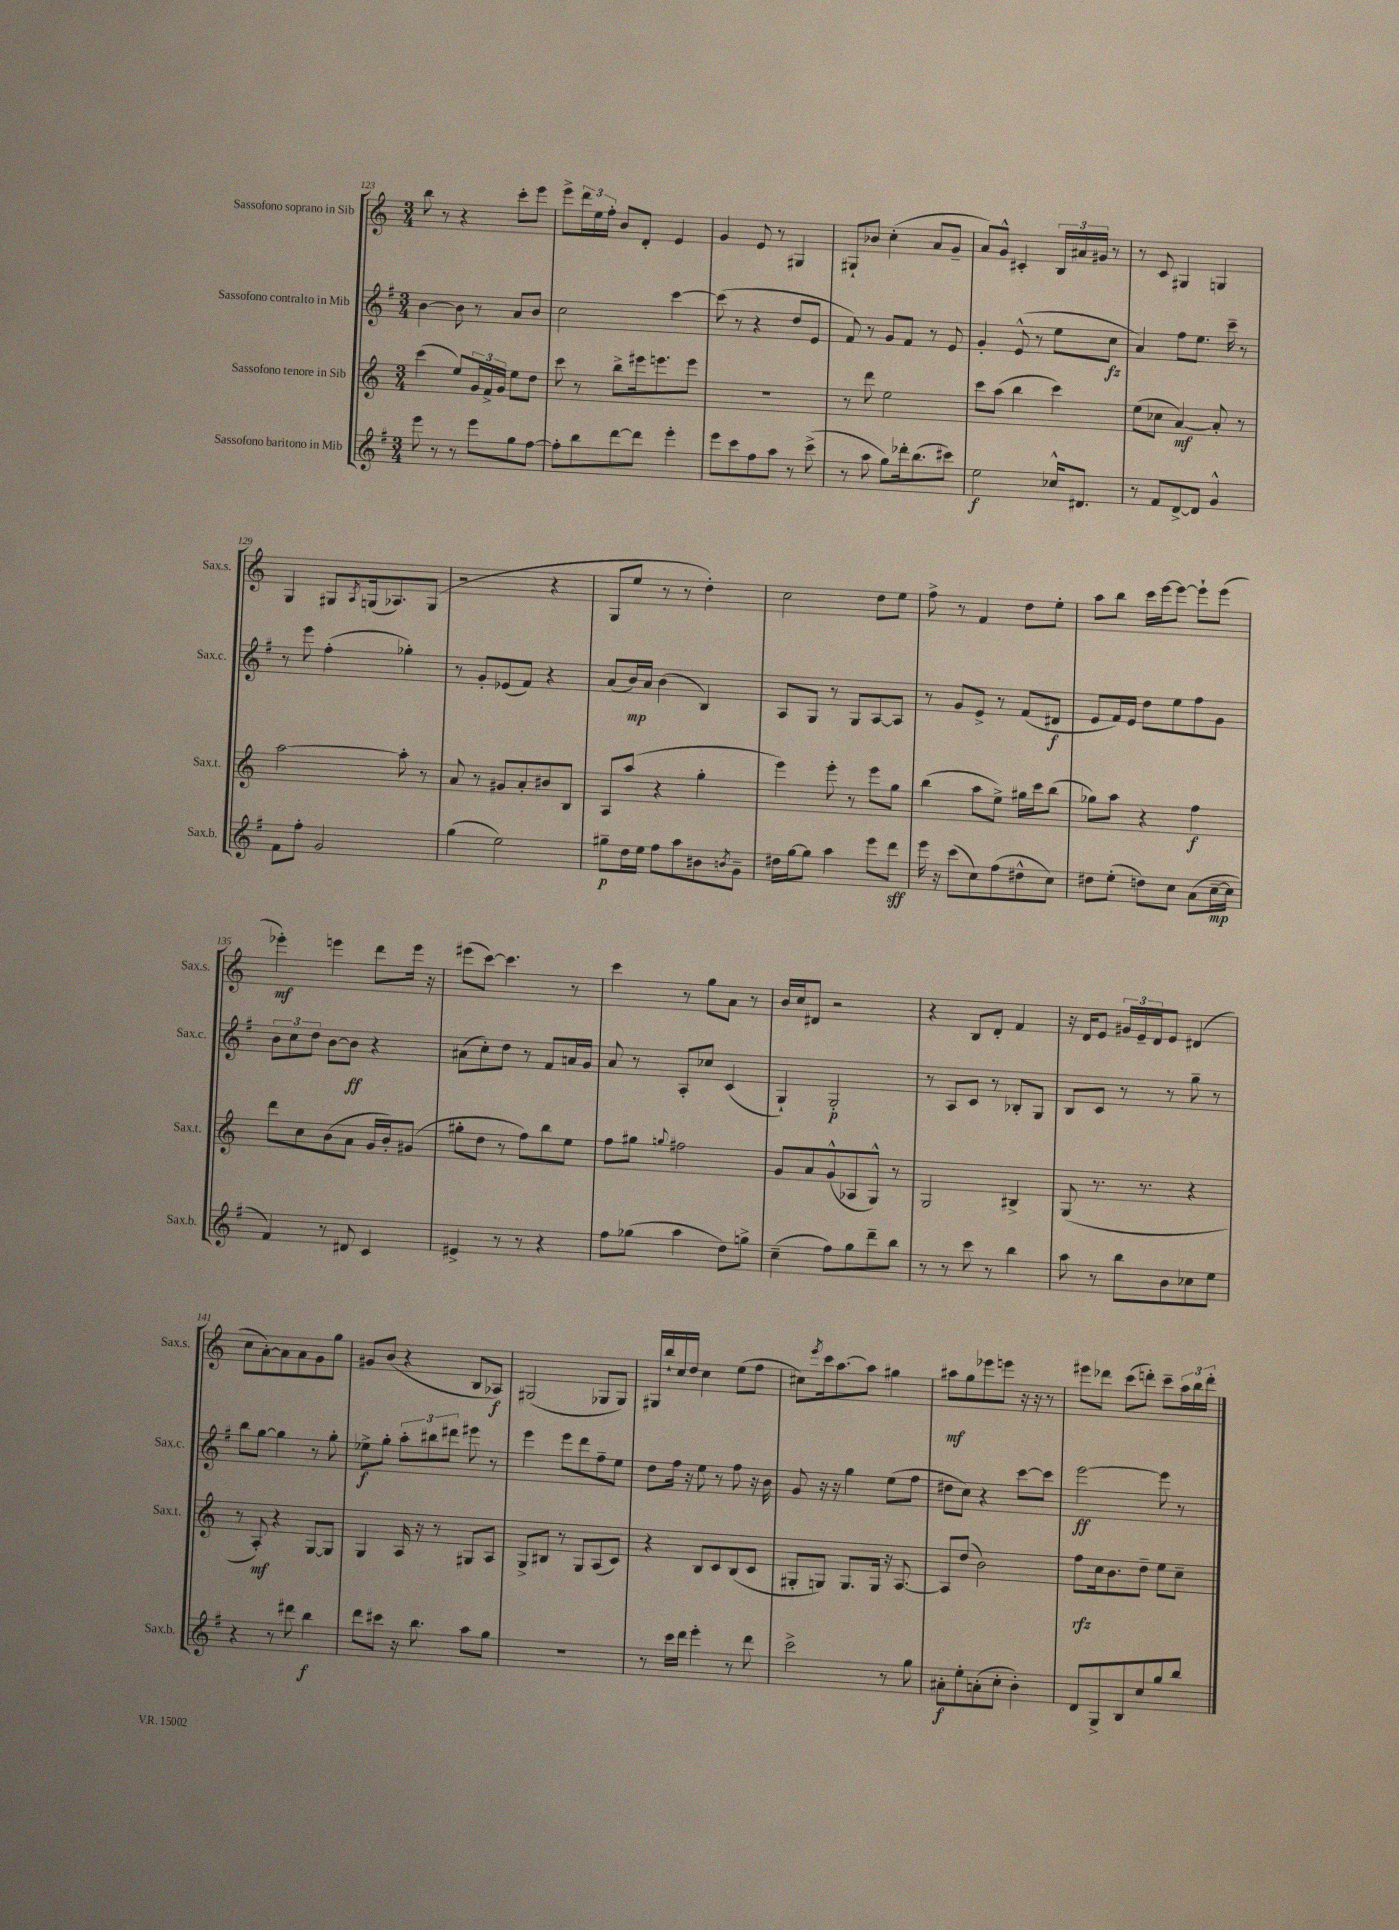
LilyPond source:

<<
\new StaffGroup <<
\new Staff = "s0" \with { instrumentName = "Sassofono soprano in Sib" shortInstrumentName = "Sax.s." } {
    \clef treble \key c \major \numericTimeSignature \time 3/4
    b''8 r8 r4 c'''8-. e'''8 |
    e'''8-> \tuplet 3/2 { d'''16 e''16 f''16-. } b'8 d'8-. e'4 |
    g'4 e'8 r8 gis4 |
    gis8-! bes'8 c''4-.( a'8 g'8-- |
    a'8) g'8-^ cis'4-. \tuplet 3/2 { b16 ais'16 gis'16 } r8 |
    r8 c'8 gis4 g4 |
    g4 gis8 \acciaccatura { a8 } g16( aes8.) g8( |
    r2 r4 |
    g8 e''8 r8 r8 d''4-.) |
    c''2 d''8 e''8 |
    f''8-> r8 f'4 d''8 e''8-. |
    a''8 b''8 c'''16 e'''16~ e'''8~ e'''8-! e'''8( |
    ees'''4-.\mf) e'''4 d'''8 e'''16 r16 |
    eis'''8( c'''8~) c'''4. r8 |
    c'''4 r8 g''8 a'8 r8 |
    b'16 c''16 dis'8 r2 |
    r4 b8 d'8-. f'4 |
    r16 d'16 e'8 \tuplet 3/2 { gis'16 e'16-- d'16 } e'8 dis'4( |
    c''8 a'8~-.) a'8 a'8 g'8 g''8 |
    gis'8 b'8( r4 b8 aes8\f) |
    gis2( ges8 ges8) |
    gis16 b''16-! c''16 d''16 c''4 e''8( f''8 |
    cis''8) \acciaccatura { e'''8 } c'''16 a''8.~ a''8 gis''4 |
    ais''8\mf g''8 ees'''8 e'''8 r16 r16 r8 |
    eis'''8 des'''8 c'''8( d'''8-.) c'''8-- \tuplet 3/2 { a''16 b''16 d'''16-. } \bar "|." |
}
\new Staff = "s1" \with { instrumentName = "Sassofono contralto in Mib" shortInstrumentName = "Sax.c." } {
    \clef treble \key g \major \numericTimeSignature \time 3/4
    b'4~ b'8 r8 a'8 b'8 |
    c''2 c'''4~ |
    c'''8( r8 r4 d''8 e'8 |
    fis'8) r8 g'8 fis'8 r8 e'8 |
    g'4-. e'8-^( r8 e''8 c''8\fz |
    a'4) fis''8 e''8. c'''16-- r8 |
    r8 e'''8 fis''4-.( ges''4-.) |
    r8 g'8-. ees'8( fis'8) r4 |
    a'8( b'16\mp) a'16 b'4( b4) |
    a8 g8 r8 g8 a8~ a8 |
    r8 g'8 e'8-> r8 fis'8( dis'8\f |
    e'8 fis'16) e'16 d''8 e''8 fis''8 g'8 |
    \tuplet 3/2 { b'8 c''8 d''8 } b'8~ b'8\ff r4 |
    ais'8( c''8-.) d''8 r8 fis'8 a'16 g'16 |
    a'8 r8 a8-. ces''8 c'4( |
    g4-!) g2-.\p |
    r8 a8 c'8 r8 bes8-. g8 |
    b8 c'8 r8 r8 g''8-- r8 |
    b''8 g''8~ g''4 r8 g''8-. |
    ees''8->\f g''8-. \tuplet 3/2 { a''8-. bis''8 dis'''8 } eis'''8 r8 |
    e'''4 e'''8 d'''8 fis''8-- e''8 |
    d''8 fis''16 r16 e''8 r8 fis''8 r16 b'16 |
    g'8 r16 r16 g''4 e''8( fis''8 |
    dis''8 c''8) r4 c'''8~ c'''8 |
    e'''2~\ff e'''8 r8 \bar "|." |
}
\new Staff = "s2" \with { instrumentName = "Sassofono tenore in Sib" shortInstrumentName = "Sax.t." } {
    \clef treble \key c \major \numericTimeSignature \time 3/4
    c'''4( e''8) \tuplet 3/2 { g'16 f'16-> g'16 } e''8 d''8 |
    c'''8 r8 b''8-> eis'''16 e'''8. e'''8 |
    R2. |
    r8 d'''8 e''2 |
    c'''8 a''8( b''4 c'''4) |
    e''8( ces''8 a'4~\mf) a'8-. r8 |
    a''2~ a''8-. r8 |
    a'8 r8 gis'8 a'8-. bis'8 b8 |
    a8 a''8( r4 g''4-. |
    e'''4) e'''8-. r8 e'''8 g''8 |
    b''4( a''8 e''8->) gis''16 c'''16 b''8( |
    ges''8) a''8 r4 f''4\f |
    d'''8 c''8 b'8( a'8 g'16 b'16-.) gis'8( |
    gis''8-. d''8 r8 f''8) b''8 e''8 |
    f''8 gis''8 \appoggiatura { g''8 } fis''2 |
    g'8 a'8 g'8-^( aes8 g8-^) r8 |
    g2 bis4-> |
    g8( r8. r8. r4 |
    r8 a8-.\mf) r4 g8~ g8 |
    g4 a16 r16 r8 gis8 a8 |
    g8-> bis8 r8 g8 a8( c'8) |
    r4 b8 c'8 b8( c'8 |
    gis8-. g8) g8. g16 r16 a8.~ |
    a8 d''8( b'2) |
    f''8\rfz c''16 b'8. d''8-- e''8 c''8-- \bar "|." |
}
\new Staff = "s3" \with { instrumentName = "Sassofono baritono in Mib" shortInstrumentName = "Sax.b." } {
    \clef treble \key g \major \numericTimeSignature \time 3/4
    e'''8 r8 r8 e'''8 g''8 fis''8~ |
    fis''8-. b''8 d'''8~ d'''8 e'''4-. |
    e'''8 c'''8 fis''8 a''8 r8 c'''8->( |
    r8 a''8 g''8) des'''16-. b''8.( cis'''8) |
    e''2\f ces''16-^ dis'8. |
    r8 fis'8 d'8~-> d'8 g'4-^ |
    fis'8 fis''8-. g'2 |
    g''4( e''2) |
    gis''8--\p d''16 e''16 fis''8 a''8 bis'8 \acciaccatura { b'8 } g'8-- |
    dis''16 g''16~ g''8 a''4 e'''8 d'''8\sff |
    e'''16 r16 c'''8( c''8) fis''8( dis''8-^ c''8) |
    dis''8 e''8-.( d''8) c''8 a'8( c''16~--\mp c''16 |
    fis'4) r8 dis'8 c'4 |
    eis'4-> r8 r8 r4 |
    fis''8 ges''8( a''4 d''8) g''8-> |
    c''4--( fis''8) g''8 d'''8-- b''8 |
    r8 r8 c'''8 r8 b''4 |
    a''8 r8 b''8 b'8 ces''8 e''8 |
    r4 r8 dis'''8 b''4\f |
    d'''8 cis'''8 r16 b''8. a''8 g''8 |
    R2. |
    r8 c'''16 d'''16 e'''4-. r8 d'''8 |
    c'''2-> r8 g''8 |
    ais'8-.\f e''8-. a'8-.( c''8-. b'4-.) |
    d'8 g8-> b8 c''8 g''8 b''8 \bar "|." |
}
>>
>>
\layout { \context { \Score currentBarNumber = #123 } }
